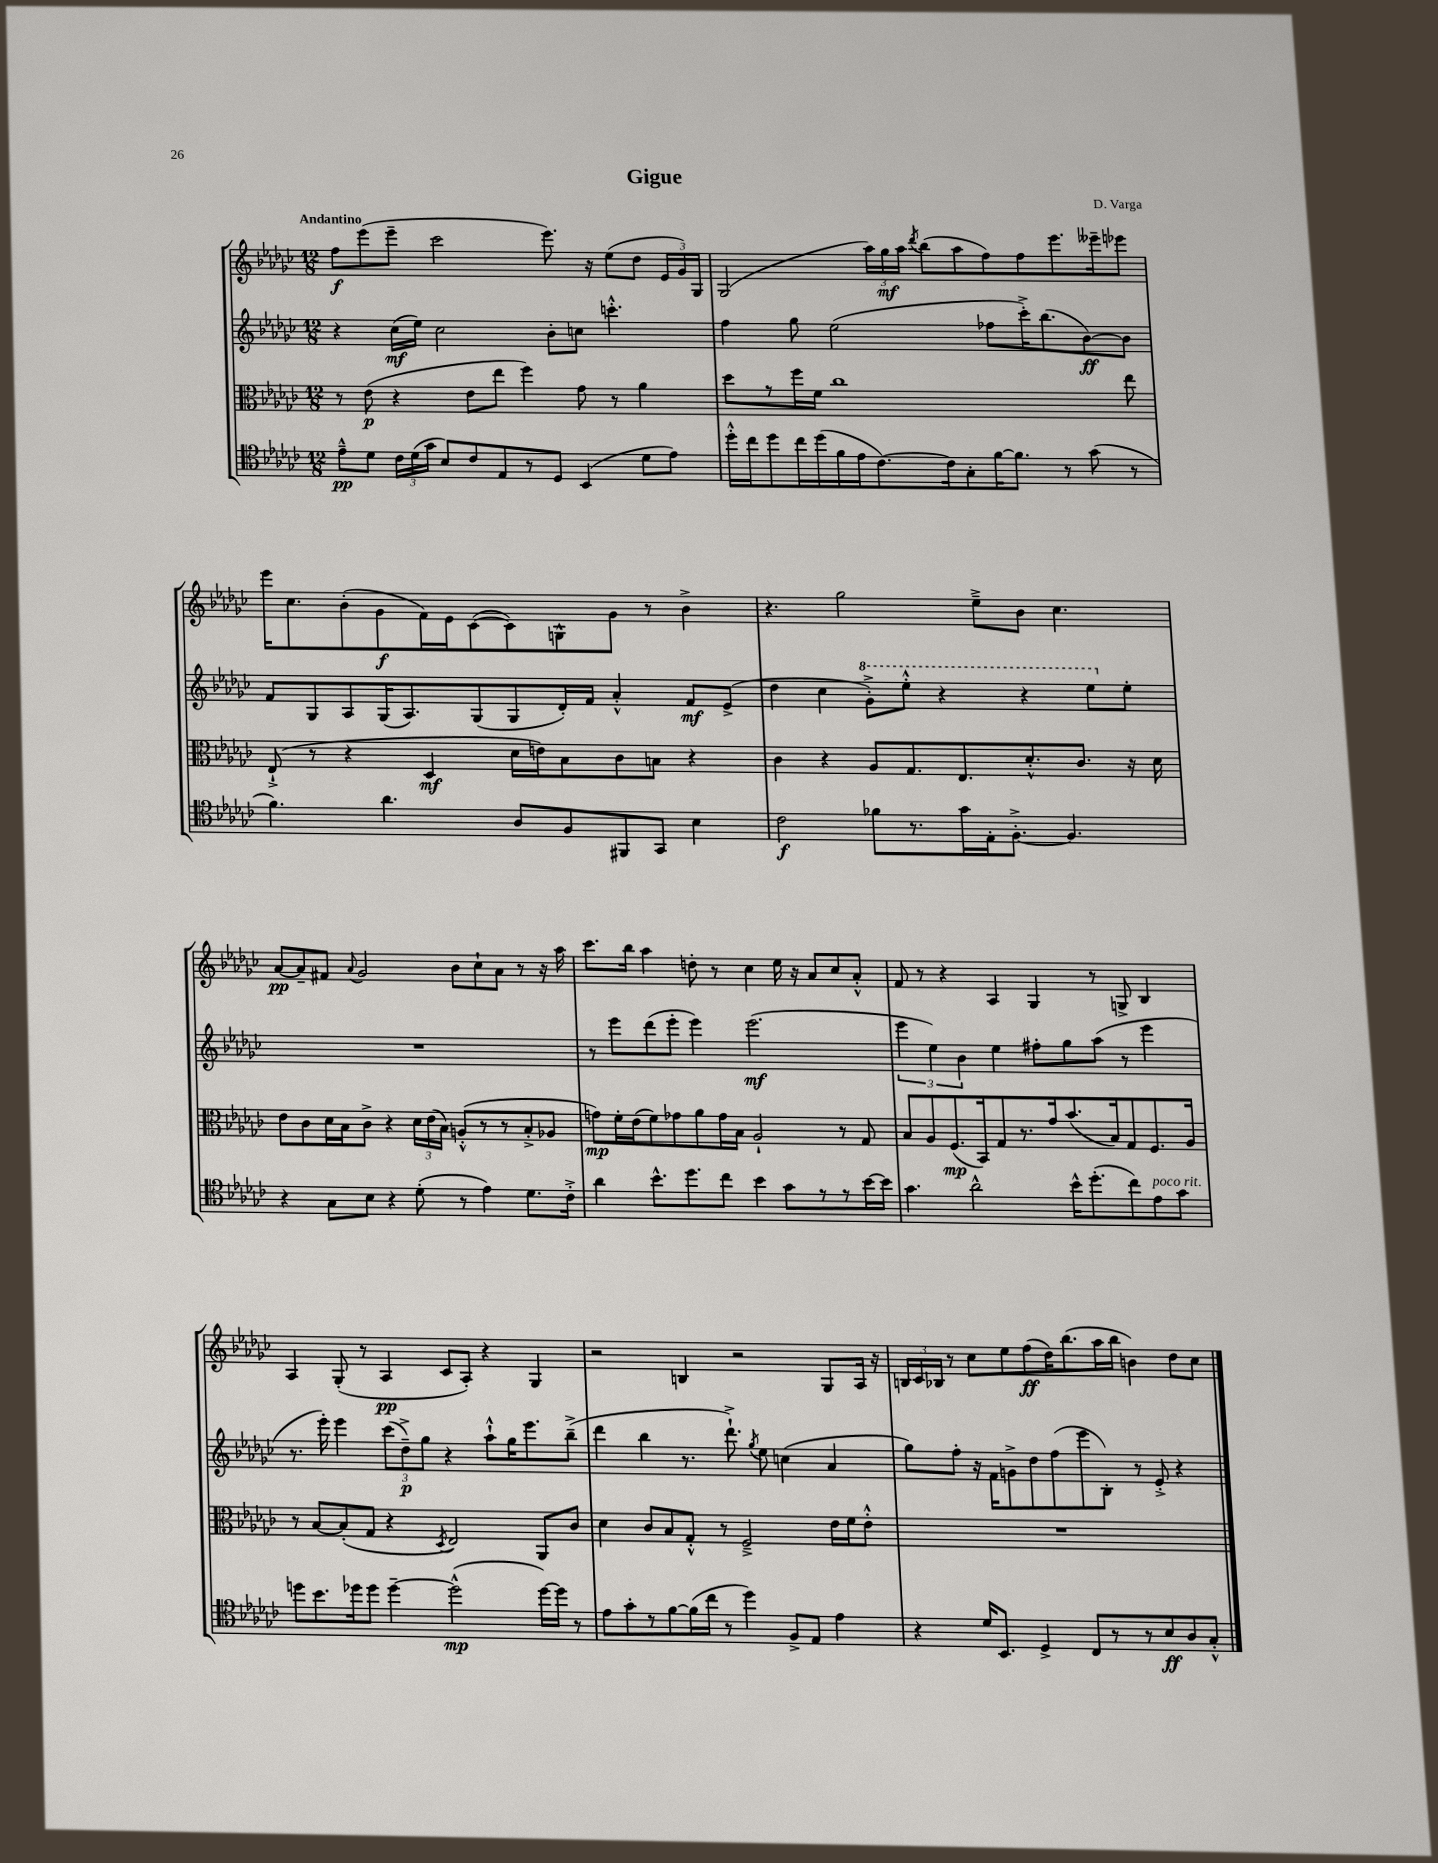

**kern	**kern	**kern	**kern
*staff4	*staff3	*staff2	*staff1
*clefC4	*clefC3	*clefG2	*clefG2
*k[b-e-a-d-g-c-]	*k[b-e-a-d-g-c-]	*k[b-e-a-d-g-c-]	*k[b-e-a-d-g-c-]
*M12/8	*M12/8	*M12/8	*M12/8
8e-~^^\L	8r	4r	8ff\L
8d-\J	(8e-\	.	(8eee-\
24c-\LL	4r	(16cc-\LL	8eee-~\J
(24d-\	.	.	.
.	.	16ee-\JJ)	.
24g-\JJ	.	.	.
8B-/L)	.	2cc-\	2ccc-\
8c-/	8e-\L	.	.
8E-/	8ee-\J	.	.
8r	4ff\)	.	.
8D-/J	.	8b-'\L	8.eee-\)
(4BB-/	8g-\	8cc\J	.
.	.	.	16r
.	8r	4.ccc'^^\	(8ee-\L
8d-\L	4a-\	.	8dd-\J
8e-\J)	.	.	24e-/LL
.	.	.	24g-/)
.	.	.	24G-/JJ
=	=	=	=
16dd-'^^\LL	8dd-\L	4ff\	(2G-/
16cc-\J	.	.	.
8dd-\	8r	.	.
16cc-\L	16ff\L	8gg-\	.
(16dd-\	16f\JJ	.	.
16f\	1cc-	(2ee-\	.
16e-\J	.	.	.
[8.c-\)	.	.	24aa-\LL)
.	.	.	24gg-\
.	.	.	24aa-\JJ
.	.	.	8qddd-/
.	.	.	(8bb-\L
16c-\]k	.	.	.
8G-'\	.	.	8aa-\
[16f\K	.	8ff-\L	8ff\)
8.f\]J	.	.	.
.	.	16ccc-'^\K)	8ff\
.	.	(8.bb-\	.
8r	.	.	8.eee-\
(8g-\	.	[8b-\)	.
.	.	.	16eee--~\k
8r	8ee-\	8b-\]J	8eee-\J
=	=	=	=
4.f\)	(8E-`^/	8f/L	16eee-\LK
.	.	.	8.cc-\
.	8r	8G-/	.
.	4r	8A-/	(8b-'\
4.a-\	.	(16G-/K	8g-\
.	.	8.A-/)	.
.	4D-/	.	16f\L)
.	.	.	16e-\J
.	.	(8G-/	([8c-\
8A-/L	16d-\LL	8G-/	8c-\])
.	16e\J)	.	.
8F/	8B-\	16d-'/L)	8G^^\
.	.	16f/JJ	.
8FF#/	8c-\	4a-'^^/	8g-\J
8GG-/J	8B\J	.	8r
4B-\	4r	8f/L	4b-^\
.	.	(8e-^/J	.
=	=	=	=
2c-\	4c-\	4dd-\	4.r
.	4r	4cc-\	.
.	.	.	2gg-\
8f-\L	8A-/L	8gg-'^\L)	.
8.r	8.G-/	8eee-'^^\J	.
.	.	4r	.
16g-\L	8.E-/	.	.
16E-'\J	.	.	8ee-~^\L
[8.F'^\J	.	.	.
.	8.d-'^^/	4r	8b-\J
4.F/]	.	.	4.cc-\
.	8.c-/J	.	.
.	.	8eee-\L	.
.	16r	8ee-'\J	.
.	16d-\	.	.
=	=	=	=
4r	8e-\L	1.r	[8a-/L
.	8c-\	.	8a-~/]
8G-\L	16d-\L	.	8f#/J
.	16B-\J	.	.
.	.	.	8qqa-/
8B-\J	8c-^\J	.	2g-/
4r	4r	.	.
(8d-'\	24d-\LL	.	.
.	(24e-\	.	.
.	24B-\JJ)	.	.
8r	(8A'^^/L	.	8b-\L
4e-\)	8r	.	8cc-`\
.	8r	.	8a-\J
8.d-\L	8B-'^/	.	8r
.	8A-/J	.	16r
16c-'^\Jk	.	.	16aa-\
=	=	=	=
4a-\	8g\L)	8r	8.ccc-\L
.	16f'\L	8eee-\L	.
.	(16e-\J	.	16bb-\Jk
8.b-^^\L	8f\)	(8ddd-\	4aa-\
.	8g-\	8eee-'\J	.
8.dd-\	.	.	.
.	8a-\	4eee-\)	8dd'\
8cc-\J	16g-\L	.	8r
.	16B-\JJ	.	.
4b-\	2A-`/	(2.eee-\	4cc-\
8g-\L	.	.	16ee-\
.	.	.	16r
8r	.	.	8a-/L
8r	8r	.	8cc-/
[16b-\L	8G-/	.	8a-'^^/J
16b-\]JJ	.	.	.
=	=	=	=
4.g-\	8B-/L	6eee-\	8f/
.	8A-/	.	8r
.	.	6ee-\)	.
.	(8.F/	.	4r
.	.	6b-\	.
2a-^^\	.	.	.
.	16BB-/k)	.	.
.	8G-/	4ee-\	4A-/
.	8.r	.	.
.	.	8ff#'\L	4G-/
.	16g-/k	.	.
16b-^^\LK	(8.b-/	8gg-\	.
(8.dd-'\	.	.	.
.	.	(8aa-\J	8r
.	16B-/k)	.	.
8cc-\)	8G-/	8r	8G^/
8e-\	8.F/	4eee-\	4B-/
8g-\J	.	.	.
.	16A-/Jk	.	.
=	=	=	=
8dd\L	8r	8.r	4A-/
8.b-\	[8B-/L	.	.
.	.	16eee-'\)	.
.	(8B-'/]	4eee-\	(8G-'/
16dd-\k	.	.	.
8dd-\J	8G-/J	.	8r
[4dd-~\	4r	(12ccc-\L	4A-/
.	.	12dd-~^\)	.
.	.	12gg-\J	.
.	8qD-/	.	.
(2dd-^^\]	2E-/)	4r	8c-/L
.	.	.	8A-'/J)
.	.	8aa-`^^\L	4r
.	.	16gg-\K	.
.	.	8.eee-\	.
[16dd-\LL)	8AA-/L	.	4G-/
16dd-\]JJ	.	.	.
8r	8c-/J	(8bb-~^\J	.
=	=	=	=
8e-\L	4d-\	4ddd-\	2r
8g-'\	.	.	.
8r	8c-/L	4bb-\	.
[8f\	8B-/	.	.
(16f\]L	8G-'^^/J	8.r	4B/
16cc-\JJ	.	.	.
8r	8r	.	.
.	.	8.ddd-`^\)	.
4dd-\)	2F~^/	.	2r
.	.	8qgg-/	.
.	.	8ee-\	.
8F^/L	.	(4cc\	.
8E-/J	.	.	.
4e-\	16e-\LL	4a-/	8G-/L
.	16f\J	.	.
.	8e-'^^\J	.	16A-/Jk
.	.	.	16r
=	=	=	=
4r	1.r	8gg-\L)	24B/LL
.	.	.	24c-/
.	.	.	24B-/JJ
.	.	8ff'\J	8r
16d-/LK	.	16r	8cc-\L
8.BB-/J	.	16f\LK	.
.	.	8g^\	8ee-\
4D-^/	.	8dd-\	(8ff\
.	.	(8ff\	16dd-\K)
.	.	.	(8.bb-\
8C-/L	.	8eee-\	.
8r	.	8B-'\J)	16aa-\L
.	.	.	16bb-\JJ
8r	.	8r	4b\)
8B-/	.	8e-'^/	.
8A-/	.	4r	8dd-\L
8G-'^^/J	.	.	8cc-\J
==	==	==	==
*-	*-	*-	*-
